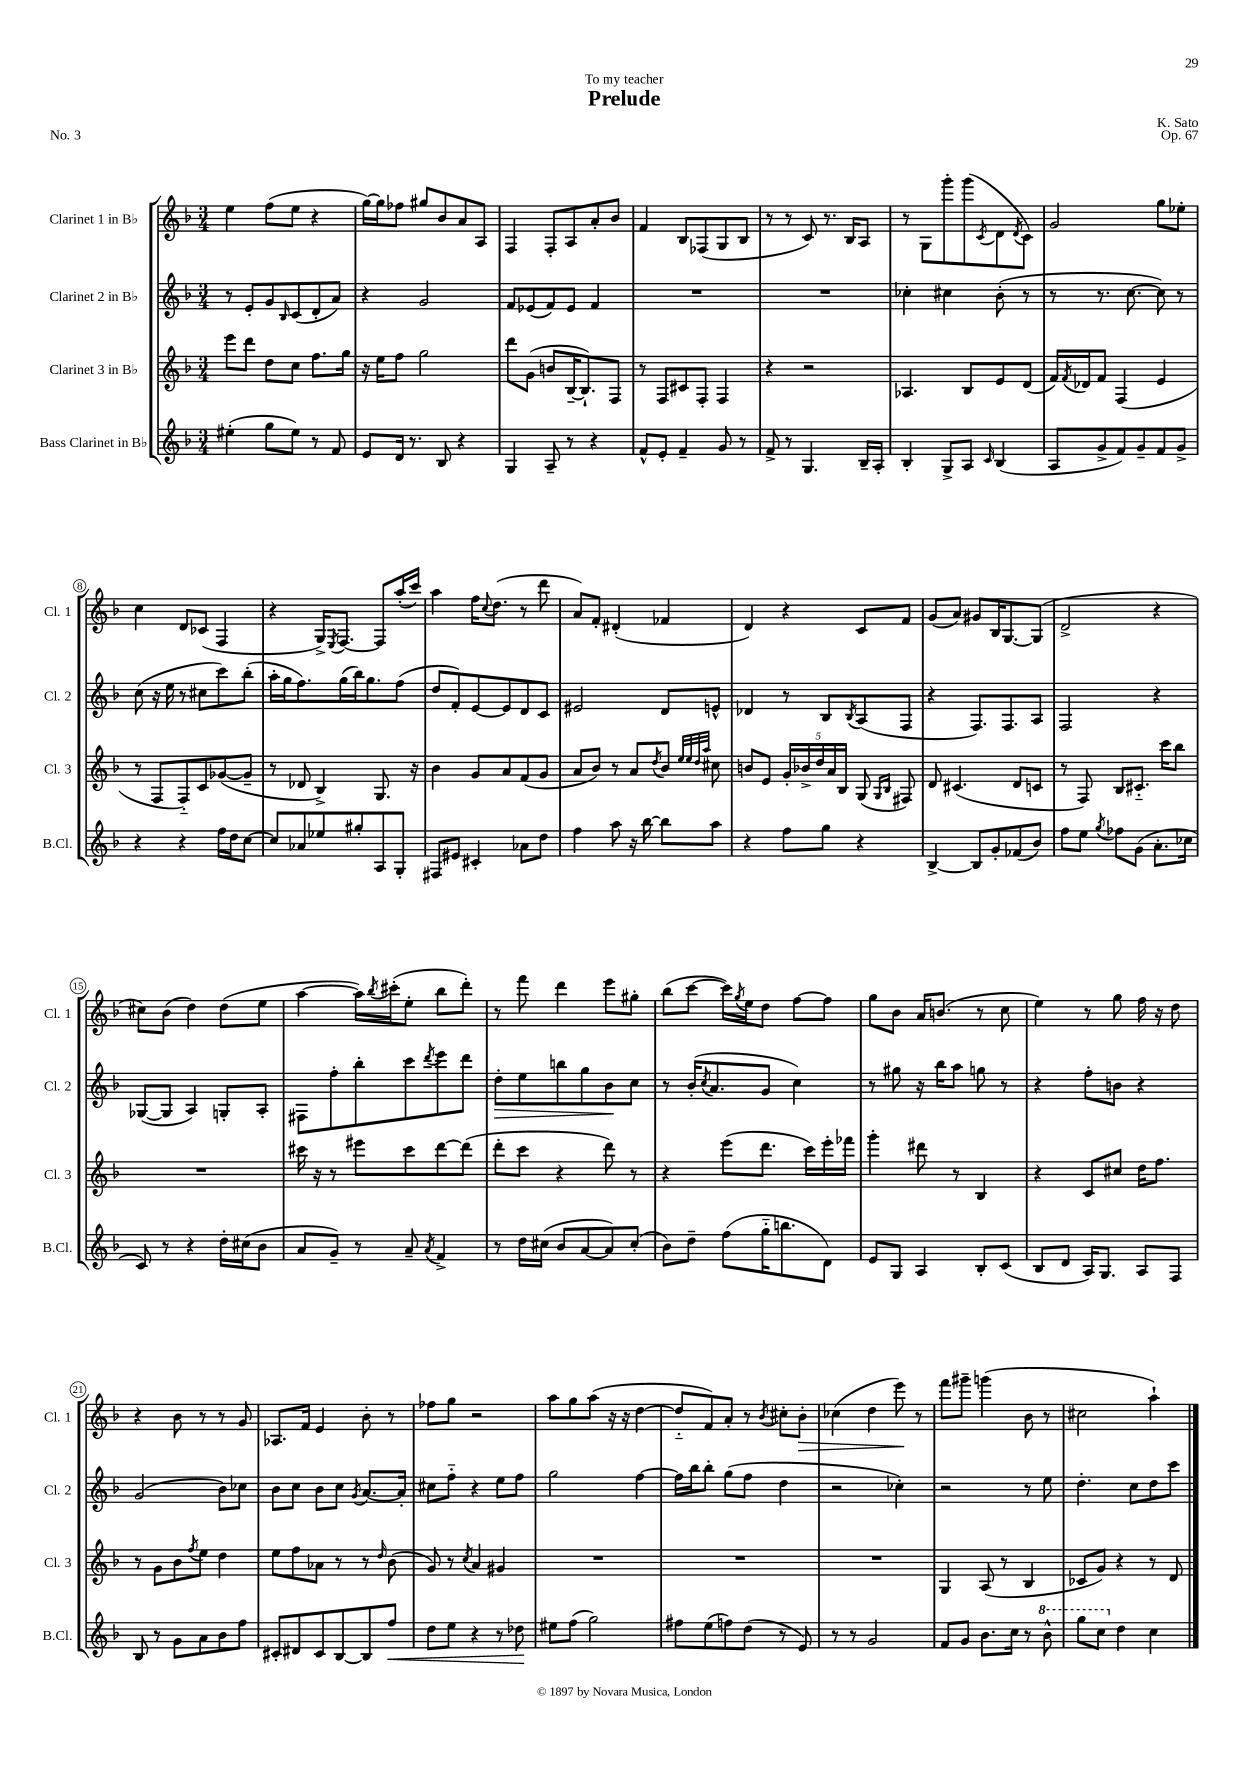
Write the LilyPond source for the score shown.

\header { title = "Prelude" composer = "K. Sato" dedication = "To my teacher" opus = "Op. 67" piece = "No. 3" }
<<
\new StaffGroup <<
\new Staff = "s0" \with { instrumentName = "Clarinet 1 in Bb" shortInstrumentName = "Cl. 1" } {
    \clef treble \key f \major \numericTimeSignature \time 3/4
    e''4 f''8( e''8 r4 |
    g''16~) g''16 fes''8 gis''8 bes'8 a'8 a8 |
    f4 f8-. a8 a'8-. bes'8 |
    f'4 bes8 fes8( g8 bes8 |
    r8 r8 c'8) r8. bes16 a8 |
    r8 g8 g'''8-. g'''8( \acciaccatura { c'8 } d'8 \acciaccatura { d'8 } c'8) |
    g'2 g''8 ees''8-. |
    c''4 d'8 ces'8( f4 |
    r4 g16->) \acciaccatura { e8 } f8.~ f8 a''16-.( c'''16) |
    a''4 f''16 \appoggiatura { c''8 } d''8.( r8 d'''8 |
    a'8) f'8-. dis'4-.( fes'4 |
    d'4) r4 c'8 f'8 |
    g'8( a'8) gis'8 bes16 g8.~ g8( |
    d'2-> r4 |
    cis''8) bes'8( d''4) d''8( e''8 |
    a''4~ a''16) \acciaccatura { bes''8 } cis'''16-.( e''8-. bes''8 d'''8-.) |
    r8 f'''8 d'''4 e'''8 gis''8-. |
    bes''8( c'''8~ c'''16) \acciaccatura { g''8 } e''16 d''8 f''8~ f''8 |
    g''8 bes'8 a'16 b'8.( r8 c''8 |
    e''4) r8 g''8 f''16 r16 d''8 |
    r4 bes'8 r8 r8 g'8 |
    aes8. f'16 e'4 bes'8-. r8 |
    fes''8 g''8 r2 |
    a''8 g''8 a''8( r16 r16 d''4~ |
    d''8-_ f'8) a'8-. r8 \acciaccatura { bes'8 } cis''8-. bes'8-.\> |
    ces''4( d''4 e'''8\!) r8 |
    f'''8 gis'''8-- g'''4( bes'8 r8 |
    cis''2 a''4-!) \bar "|." |
}
\new Staff = "s1" \with { instrumentName = "Clarinet 2 in Bb" shortInstrumentName = "Cl. 2" } {
    \clef treble \key f \major \numericTimeSignature \time 3/4
    r8 e'8-. g'8 \grace { bes16 } c'8( d'8-. a'8) |
    r4 g'2 |
    f'8 ees'8( f'8) ees'8 f'4 |
    R2. |
    R2. |
    ces''4-. cis''4 bes'8-.( r8 |
    r8 r8. c''8.~ c''8) r8 |
    c''8( r16 e''16 r8 cis''8 c'''8) bes''8-.( |
    a''16-. g''16 f''8.) g''16( bes''16) g''8. f''8( |
    d''8 f'8-.) e'8~ e'8 d'8 c'8 |
    eis'2 d'8 e'8-^ |
    des'4 r8 bes8 \acciaccatura { bes8 } a8( f8 |
    r4 f8.) f8. a8 |
    f2 r4 |
    ges8~( ges8 a4) g8-. a8-. |
    fis8 f''8-. bes''8-. c'''8 \acciaccatura { d'''8 } e'''8 d'''8 |
    d''8-.\> e''8 b''8 g''8 bes'8\! c''8 |
    r8 bes'16-.( \acciaccatura { c''8 } a'8. g'8 c''4) |
    r8 gis''8 r16 bes''16 a''8 g''8 r8 |
    r4 f''8-. b'8 r4 |
    g'2( bes'8) ces''8 |
    bes'8 c''8 bes'8 c''8 \acciaccatura { g'8 } a'8.~ a'16-. |
    cis''8 f''8-_ r4 e''8 f''8 |
    g''2 f''4~ |
    f''16 bes''16 bes''8-. g''8( f''8 d''4 |
    r2 ces''4-.) |
    r2 r8 e''8 |
    d''4.-. c''8 d''8 c'''8 \bar "|." |
}
\new Staff = "s2" \with { instrumentName = "Clarinet 3 in Bb" shortInstrumentName = "Cl. 3" } {
    \clef treble \key f \major \numericTimeSignature \time 3/4
    e'''8 d'''8 d''8 c''8 f''8. g''16 |
    r16 e''16 f''8 g''2 |
    d'''8 g'8( b'8 bes16~-- bes8.-!) f8 |
    r8 f8 cis'8 f8-. f4 |
    r4 r2 |
    aes4. bes8 e'8 d'8( |
    f'16) \acciaccatura { f'8 } des'16 f'8 f4( e'4 |
    r8 f8 f8-_) c'8 ges'8~( ges'8-- |
    r8 des'8 bes4->) g8. r16 |
    bes'4 g'8 a'8 f'8( g'8 |
    a'8 bes'8) r8 a'8 \acciaccatura { d''8 } bes'8 \grace { e''32 e''32 d''32 a''32 } cis''8 |
    b'8 e'8 \tuplet 5/4 { g'16-. bes'16-> d''16 a'16 bes16 } g8( \grace { g16 bes16 } fis8) |
    d'8 cis'4.( d'8 c'8 |
    r8 f8) bes8 cis'8.-_ c'''16 bes''8 |
    R2. |
    cis'''16 r16 r8 eis'''8 cis'''8 d'''8~ d'''8( |
    d'''8-. c'''8 r4 d'''8) r8 |
    r4 e'''8( d'''8. c'''16) e'''16-. fes'''16 |
    g'''4-. dis'''8 r8 bes4 |
    r4 c'8 cis''8 d''16 f''8. |
    r8 g'8 bes'8 \acciaccatura { f''8 } e''8 d''4 |
    e''8 f''8 aes'8 r8 r8 \grace { d''16 } bes'8( |
    g'8) r8 \acciaccatura { c''8 } a'4 gis'4 |
    R2. |
    R2. |
    R2. |
    g4 a8( r8 bes4 |
    ces'8 g'8) r4 r8 d'8 \bar "|." |
}
\new Staff = "s3" \with { instrumentName = "Bass Clarinet in Bb" shortInstrumentName = "B.Cl." } {
    \clef treble \key f \major \numericTimeSignature \time 3/4
    eis''4-.( g''8 eis''8) r8 f'8 |
    e'8 d'16 r8. bes8 r4 |
    g4 a8-- r8 r4 |
    f'8-^ e'8-. f'4-- g'8 r8 |
    f'8-> r8 g4. bes16-- a16-. |
    bes4-. g8-> a8 \grace { c'16 } bes4( |
    a8 g'8-> f'8) g'8-- f'8 g'8-> |
    r4 r4 f''16 d''16 c''8~ |
    c''8 aes'8 ees''8 gis''8-. a8 g8-. |
    fis8 eis'8 cis'4-. aes'8 d''8 |
    f''4 a''8 r16 bes''16~ bes''8 a''8 |
    r4 f''8 g''8 r4 |
    bes4~-> bes8 g'8-. fes'8( bes'8) |
    f''8 e''8 \acciaccatura { g''8 } fes''8 g'8( a'8.-. ces''16 |
    c'8) r8 r4 d''16-. cis''16( bes'8 |
    a'8 g'8--) r8 a'8-- \acciaccatura { a'8 } f'4-> |
    r8 d''16 cis''16( bes'8 a'8~ a'8) cis''8-.( |
    bes'8) d''8-- f''8( g''16-_ b''8. d'8) |
    e'8 g8 a4 bes8-. c'8( |
    bes8 d'8 a16) g8. a8 f8 |
    bes8 r8 g'8 a'8 bes'8 f''8 |
    cis'8-. dis'8 cis'8 bes8~ bes8 f''8\< |
    d''8 e''8 r4 r8 des''8\! |
    eis''8 f''8( g''2) |
    fis''8 e''8( f''8) d''8( r8 e'8) |
    r8 r8 g'2 |
    f'8 g'8 bes'8. c''16 r8 \ottava #1 bes''8-^ |
    g'''8 c'''8 \ottava #0 d''4 c''4 \bar "|." |
}
>>
>>
\layout { \context { \Score \override BarNumber.stencil = #(make-stencil-circler 0.1 0.3 ly:text-interface::print) } }
